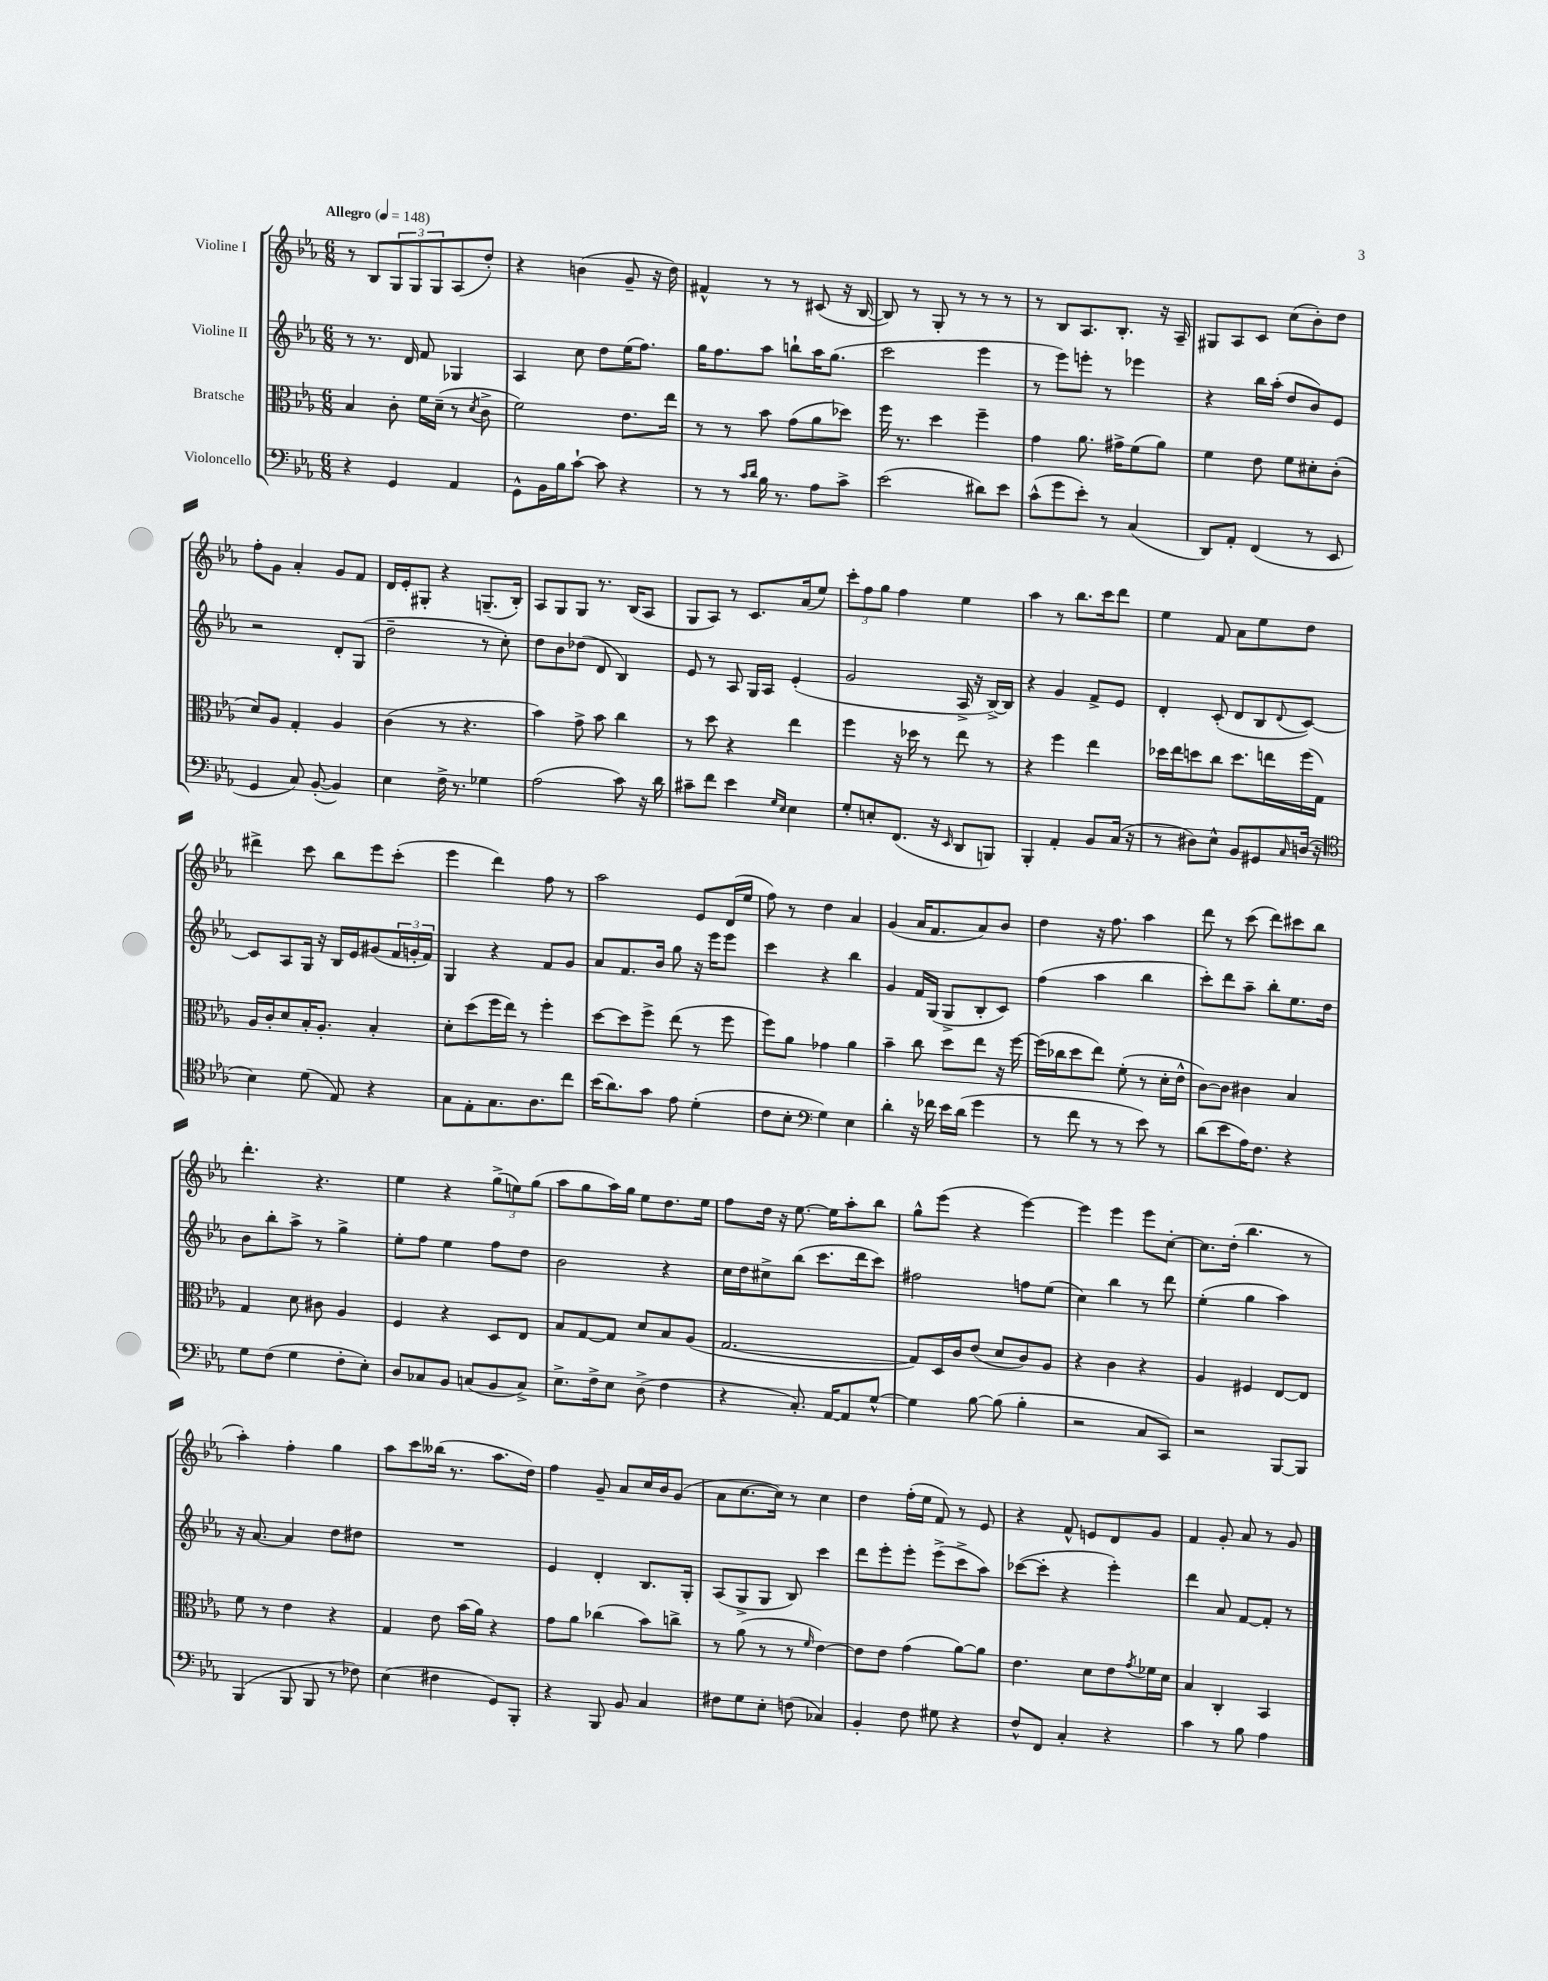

**kern	**kern	**kern	**kern
*part4	*part3	*part2	*part1
*staff4	*staff3	*staff2	*staff1
*I"Violoncello	*I"Bratsche	*I"Violine II	*I"Violine I
*clefF4	*clefC3	*clefG2	*clefG2
*k[b-e-a-]	*k[b-e-a-]	*k[b-e-a-]	*k[b-e-a-]
*M6/8	*M6/8	*M6/8	*M6/8
*MM148	*MM148	*MM148	*MM148
=1	=1	=1	=1
!	!	!	!LO:TX:a:B:t=Allegro
4r	4B-/	8r	8r
.	.	8.r	8B-/L
4GG/	8c'\	.	12G/
.	.	16d/	.
.	.	.	12G/
.	16f\LL	8f/	.
.	.	.	12G/
.	(16d~\JJ	.	.
4AA-/	8r	4G-X/	(8A-/
.	8qd/	.	.
.	8c^\	.	8dd'/J)
=2	=2	=2	=2
8GG^^\L	2f\)	4A-/	4r
16BB-\L	.	.	.
16B-\J	.	.	.
[8c`\J	.	8cc\	(4bn\
8c\]	.	8dd\L	.
4r	8.e-\L	(16ee-\K	8g~/
.	.	8.ff\J)	.
.	.	.	16r
.	16ee-\Jk	.	16dd\)
=3	=3	=3	=3
8r	8r	16gg\KL	4f#X^^/
.	.	8.ff\	.
8r	8r	.	.
16qqc/LL	.	.	.
16qqd/JJ	.	.	.
16B-\	8b-\	8aa-\J	8r
8.r	.	.	.
.	(8g\L	8bbn`\L	8r
8A-\L	8a-\	16aa-\K	(8c#X/
.	.	(8.gg\J	.
8c^\J	8dd-X\J)	.	16r
.	.	.	[16B-/
=4	=4	=4	=4
(2e-\	16ff\	2ccc\	8B-/])
.	8.r	.	.
.	.	.	8r
.	4dd\	.	8G'/
.	.	.	8r
8d#X\L)	4ff~\	4eee-\	8r
8e-\J	.	.	8r
=5	=5	=5	=5
(8c^^\L	4g\	8r	8r
8g\	.	8eee-\L)	8B-/L
8e-'\J)	8.a-\	8eeen'\J	8.A-/
8r	.	8r	.
.	16g#X^\KL	.	8.B-'/J
(4C/	(8f\	4eee-X\	.
.	8a-\J)	.	16r
.	.	.	16A-~/
=6	=6	=6	=6
8DD/L)	4f\	4r	8G#X/L
8AA-'/J	.	.	8A-/
(4FF/	8e-\	16bb-\LL	8c/J
.	.	(16aa-'\JJ	.
.	8f\L	8dd/L	(8cc\L
8r	8d#X'\	8b-/)	8b-'\)
8EE-/	(8c'\J	8e-/J	8dd\J
!!LO:LB:g=z
=7	=7	=7	=7
4GG/	8d/L)	2r	8ff'\L
.	8A-/J	.	8g\J
8C/)	4G'/	.	4a-'/
([8BB-'/	.	.	.
4BB-/])	4A-/	8d'/L	8g/L
.	.	(8G/J	8f/J
=8	=8	=8	=8
4E-\	(4c\	2dd~\	16d/LL
.	.	.	16e-'/J
.	.	.	8G#X'/J
16F^\	8r	.	4r
8.r	.	.	.
.	4.r	.	.
4G-X\	.	8r	(8.Gn~/L
.	.	8cc'\)	.
.	.	.	16B-'/Jk)
=9	=9	=9	=9
(2A-\	4b-\)	8dd\L	8A-/L
.	.	8b-\	8G/
.	8g^\	(8dd-X\J	8G/J
.	8b-\	8d/	8.r
8c\)	4cc\	4B-/)	.
.	.	.	(16B-/KL
16r	.	.	8A-/J
16d\	.	.	.
=10	=10	=10	=10
8c#X~\L	8r	8e-/	8G/L
8f\J	8dd\	8r	8A-/J)
4e-\	4r	8A-/	8r
.	.	16G/LL	8.c/L
.	.	16A-/JJ	.
16qqG/LL	.	.	.
16qqE-/JJ	.	.	.
4E-\	4ee-\	(4e-'/	.
.	.	.	(16a-/k
.	.	.	8ee-/J)
=11	=11	=11	=11
8G'/L	4ff\	2g/	12ccc'\L
.	.	.	12ff\
8En'/	.	.	.
.	.	.	12gg\J
(8.FF/J	16r	.	4ff\
.	16dd-X\	.	.
.	8r	.	.
16r	.	.	.
16qqEE-/	.	.	.
8DD/L	8ee-\	16A-^/	4ee-\
.	.	16r	.
8BBBn/J)	8r	[16B-^/LL)	.
.	.	16B-/JJ]	.
=12	=12	=12	=12
4BBB-'/	4r	4r	4aa-\
4AA-'/	4ff\	4g/	8r
.	.	.	8.bb-\L
8BB-/L	4ee-\	8f^/L	.
.	.	.	16ccc\k
(16C/Jk	.	8e-/J	8ddd\J
16r	.	.	.
=13	=13	=13	=13
8r	16dd-X\LL	4d'/	4ee-\
.	16ee-\J	.	.
8D#X\L)	8ddn\	.	.
8E-^^\J	8cc\J	(8c'/	8f/
8BB-/L	8.dd\L	8d/L	8a-\L
8GG#X/	.	8B-/	8ee-\
.	16een\L	.	.
16qqC/	.	8qqd/	.
(16Dn/Jk	(16ff\	[8c/J)	8dd\J
16r	16G\JJ)	.	.
!!LO:LB:g=z
=14	=14	=14	=14
*clefC4	*	*	*
4B-\)	16A-/LL	8c/L]	4ddd#X^\
.	16c'/J	.	.
.	8d/	8A-/	.
(8d\	16B-'/K	16G/Jk	8ccc\
.	8.A-'/J	16r	.
8E-/)	.	16B-/LL	8bb-\L
.	.	16e-/J	.
4r	4B-'/	(8g#X/	8eee-\
.	.	24f/L	(8ccc'\J
.	.	24gn'/	.
.	.	24f/JJ)	.
=15	=15	=15	=15
8G\L	8d'\L	4G/	4eee-\
8E-'\	(8dd\	.	.
8.G\	16ff\L	4r	4ddd\)
.	16ee-\JJ)	.	.
.	8r	.	.
8.A-\	.	.	.
.	4ff'\	8f/L	8ff\
8cc\J	.	8g/J	8r
=16	=16	=16	=16
(16b-\KL	[8dd\L	8a-/L	2aa-\
8.a-\)	.	.	.
.	8dd\]	8.f/	.
8g\J	8ff^\J	.	.
.	.	16b-/Jk	.
8e-\	(8ee-\	8gg\	.
(4d'\	8r	16r	8e-/L
.	.	16eee-\KL	.
.	8ff\	8eee-\J	(16d/L
.	.	.	16ee-/JJ
=17	=17	=17	=17
8c\L	8ff\L)	4ccc\	8ff\)
8B-'\J	8a-\J	.	8r
*clefF4	*	*	*
4G\)	4g-X\	4r	4dd\
4E-\	4a-\	4bb-\	4a-/
=18	=18	=18	=18
4d'\	4b-~\	4g/	(4g/
16r	8cc\	16f/LL	16a-/KL
16f-X\	.	(16G/JJ	8.f/
16e-\LL	8dd\L	8G^/L	.
(16d\JJ	.	.	.
4g\	8ee-\J	8B-'/	8a-/)
.	16r	8c/J)	8b-/J
.	[16ff\	.	.
=19	=19	=19	=19
8r	(16ff\LL]	(4ff\	4dd\
.	16cc-X\J	.	.
8f\	8dd\	.	.
8r	8ee-\J)	4aa-\	16r
.	.	.	8.ff\
8r	(8f'\	.	.
8e-\)	8r	4bb-\	4aa-\
8r	16d'\LL	.	.
.	16e-^^\JJ	.	.
=20	=20	=20	=20
(8d\L	[8c\L)	8ccc'\L)	8ddd\
8e-\	8c\J]	8ddd\	8r
16A-\K)	4c#X\	8aa-~\J	(8ccc\
8.F\J	.	.	.
.	.	8bb-'\L	8ddd\L)
4r	4B-/	8.ee-\	8ccc#X\
.	.	.	8bb-\J
.	.	16dd\Jk	.
!!LO:LB:g=z
=21	=21	=21	=21
8G\L	4G/	8b-\L	4.ddd'\
(8F\J	.	8bb-'\	.
4G\	8d\	8aa-^\J	.
.	8c#X\	8r	4.r
8F'\L	4A-/	4gg^\	.
8E-'\J)	.	.	.
=22	=22	=22	=22
8D/L	4F/	8ee-'\L	4ee-\
8C-X/	.	8ff\J	.
8BB-/J	4r	4ee-\	4r
(8Cn/L	.	.	.
8BB-/	8D/L	8ff\L	(12gg^\L
.	.	.	12een\)
8C^/J)	8E-/J	8dd\J	.
.	.	.	(12gg\J
=23	=23	=23	=23
8.E-^\L	8B-/L	2b-\	8aa-\L
.	[8G/	.	8gg\
16F^\k	.	.	.
8E-\J	8G/J]	.	16aa-\L)
.	.	.	16gg\JJ
(8D^\	8d/L	.	8ee-\L
4F\	8B-/	4r	8.dd\
.	(8A-/J	.	.
.	.	.	16ee-\Jk
=24	=24	=24	=24
4r	[2.G/	16cc\LL	8ff\L
.	.	16dd\J	.
.	.	8cc#X^\	16dd\Jk
.	.	.	16r
8.C'/)	.	(8bb-\J	[8.ee-\
.	.	8.ccc\L	.
[16AA-/KL	.	.	16ee-\KL]
8AA-/]	.	.	8aa-'\
.	.	16ddd\k	.
[8G^^/J	.	8ccc\J)	8bb-\J
=25	=25	=25	=25
4G\]	8G/L])	2ff#X\	8gg^^\L
.	16D/L	.	(8eee-\J
.	16c/J	.	.
[8B-\	(8e-/J	.	4r
(8B-\]	8d/L	.	.
4B-'\	8c/)	8ffn\L	[4eee-\)
.	8A-/J	(8ee-\J	.
=26	=26	=26	=26
2r	4r	4cc\)	4eee-\]
.	4c\	4bb-\	4eee-\
8C/L	4r	8r	8eee-\L
8CC/J)	.	8ddd\	[8cc'\J
=27	=27	=27	=27
2r	4A-/	(4ee-'\	8.cc\L]
.	.	.	(16dd'\Jk
.	4F#X/	4gg\	4.bb-\
[8BBB-/L	[8E-/L	4aa-\)	.
8BBB-/J]	8E-/J]	.	8r
!!LO:LB:g=z
=28	=28	=28	=28
(4BBB-/	8f\	16r	4aa-'\)
.	.	[8.a-/	.
.	8r	.	.
8BBB-/	4e-\	4a-/]	4ff'\
8BBB-/	.	.	.
8r	4r	8dd\L	4gg\
8F-X\)	.	8dd#X\J	.
=29	=29	=29	=29
(4E-\	4G/	2.r	8aa-\L
.	.	.	8ccc\
4F#X\	8e-\	.	(16bb--X\Jk
.	.	.	8.r
.	(16b-\LL	.	.
.	16a-\JJ)	.	.
8GG/L)	4r	.	8.aa-\L
8BBB-'/J	.	.	.
.	.	.	16dd\Jk)
=30	=30	=30	=30
4r	8g\L	4e-/	4ff\
.	8a-\J	.	.
8BBB-/	(4cc-X\	4d'/	8g~/
8BB-/	.	.	8a-/L
4C/	8b-\L)	8.B-/L	16cc/L
.	.	.	16b-/J
.	8ccn^\J	.	(8g/J
.	.	16G'/Jk	.
=31	=31	=31	=31
8F#X\L	8r	(8A-/L	8a-\L
8G\	(8a-\	8G^/	[8.cc\
8E-'\J	8r	8G/J	.
.	.	.	16cc\Jk])
(8Fn\	8r	8B-/)	8r
.	16qqf/	.	.
4C-X/)	[4e-\)	4ccc\	4cc\
=32	=32	=32	=32
4BB-'/	8e-\L]	8ddd\L	4dd\
.	8e-\J	8eee-'\	.
8F\	(4g\	8eee-'\J	(16ff'\LL
.	.	.	16ee-\JJ
8G#X\	.	(8eee-^\L	8f/)
4r	[8a-\L)	8ccc^\	8r
.	8a-\J]	8aa-\J)	8e-/
=33	=33	=33	=33
8F^^/L	4.e-\	([8ccc-X\L	4r
8FF/J	.	8ccc-'\J]	.
4C'/	.	4r	8f^^/
.	8d\L	.	8en/L
4r	8e-\	4eee-'\)	8d/
.	8qg/	.	.
.	16f-X\L	.	8g/J
.	16d\JJ	.	.
=34	=34	=34	=34
4c\	4B-/	4ddd\	4f/
8r	4C'/	8a-/	8g'/
8B-\	.	[8f/L	8a-/
4A-\	4BB-/	8f'/J]	8r
.	.	8r	8g/
==	==	==	==
*-	*-	*-	*-
